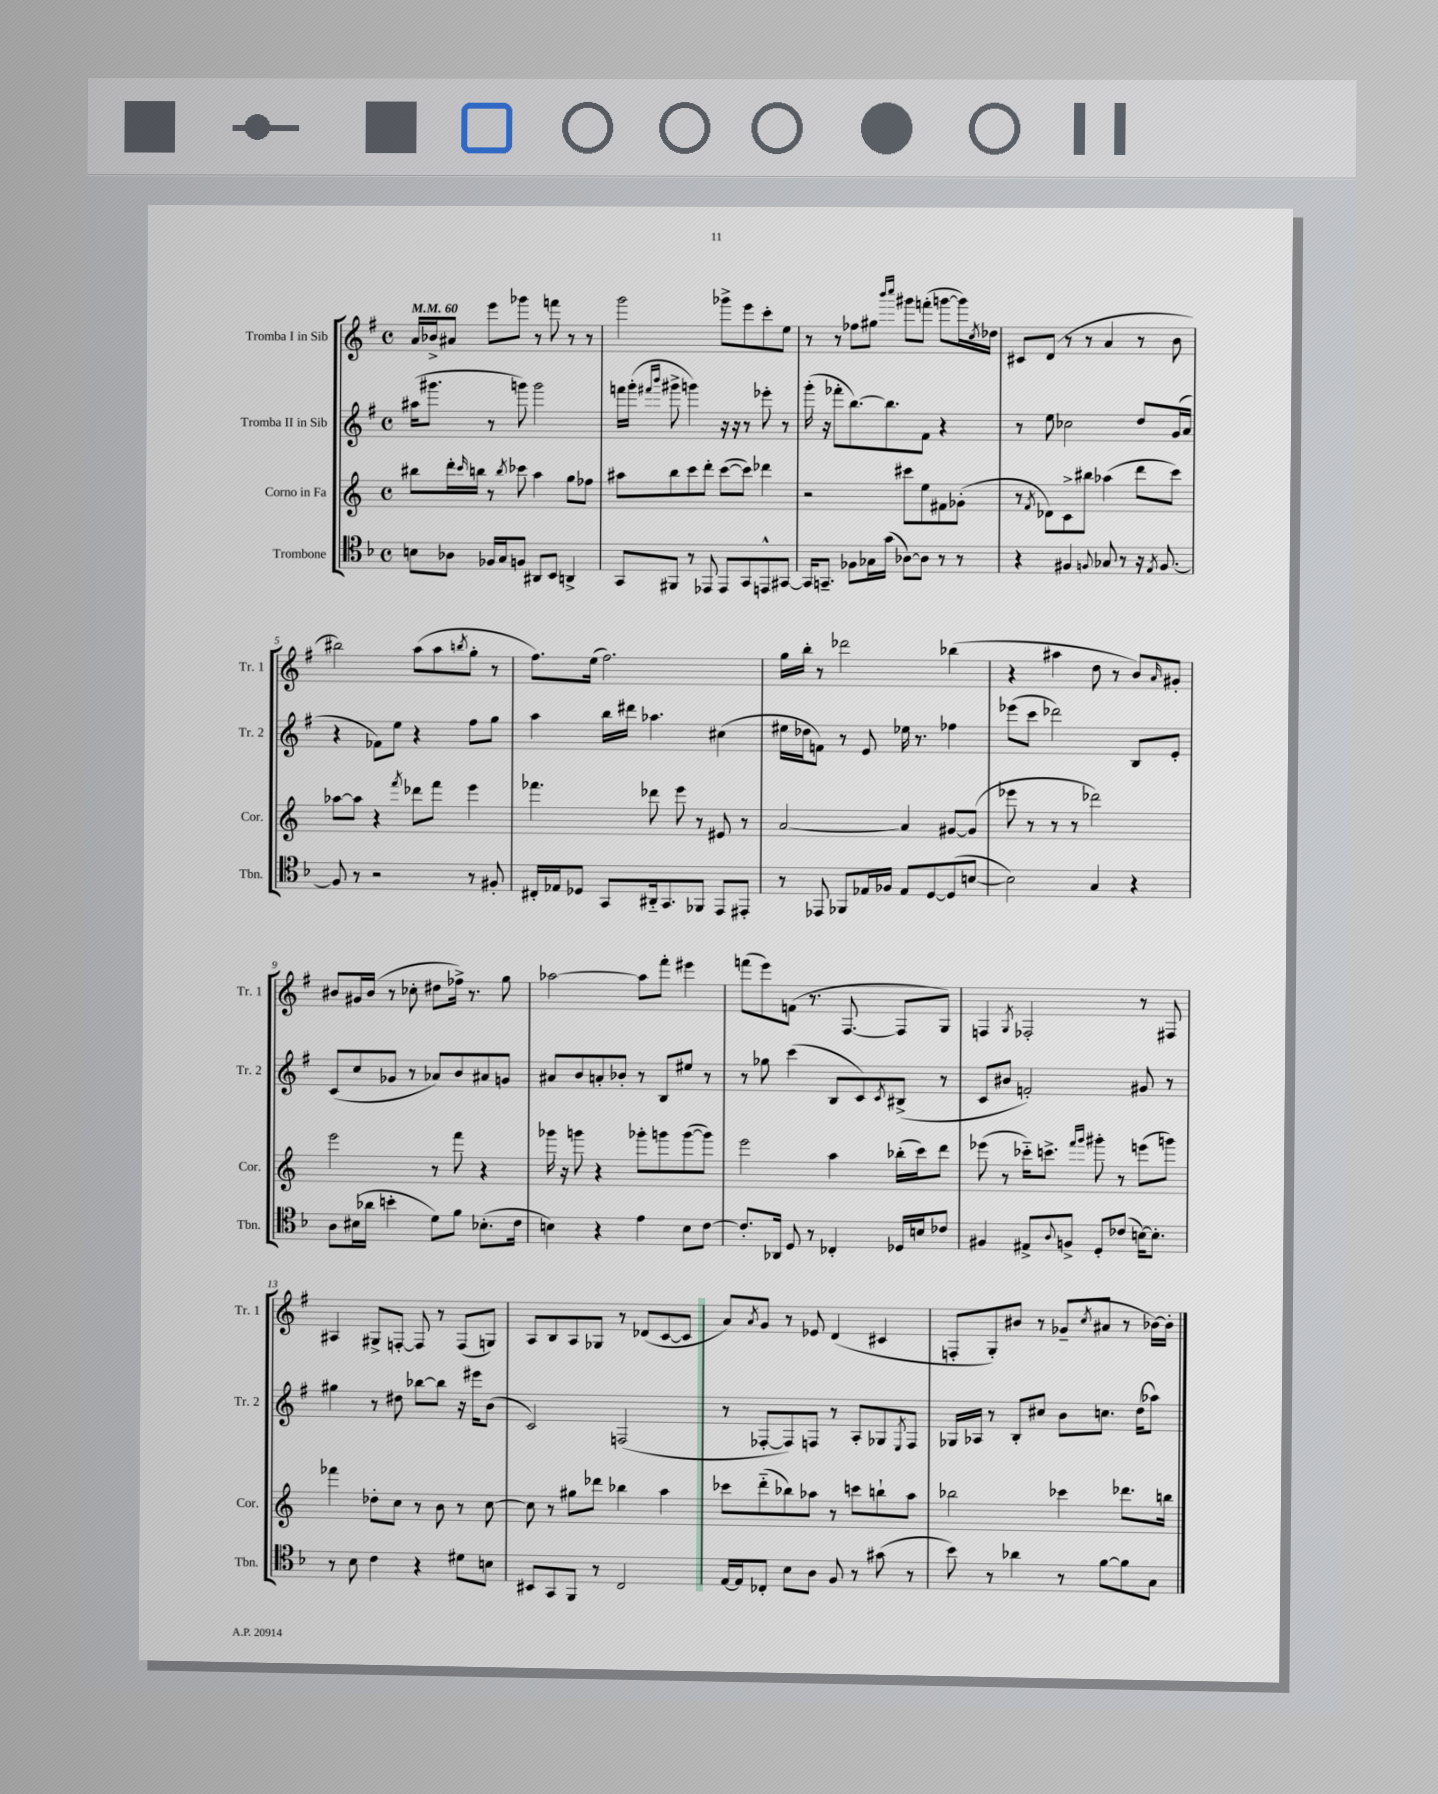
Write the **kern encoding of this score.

**kern	**kern	**kern	**kern
*part4	*part3	*part2	*part1
*staff4	*staff3	*staff2	*staff1
*I"Trombone	*I"Corno in Fa	*I"Tromba II in Sib	*I"Tromba I in Sib
*I'Tbn.	*I'Cor.	*I'Tr. 2	*I'Tr. 1
*clefC4	*clefG2	*clefG2	*clefG2
*k[b-]	*k[]	*k[f#]	*k[f#]
*M4/4	*M4/4	*M4/4	*M4/4
*met(c)	*met(c)	*met(c)	*met(c)
*MM60	*MM60	*MM60	*MM60
=1	=1	=1	=1
8Bn\L	8bb#X\L	(16aa#X\KL	16a/LL
.	.	8.ggg#X\J	16b-X^/J
8A-X\J	16ddd'\L	.	8a#X/J
.	16qqccc/	.	.
.	16bbn\JJ	.	.
16F-X/LL	8r	8r	8eee\L
16G/J	.	.	.
.	8qbb/	.	.
8Fn/J	8ccc-X\	8gggn\)	8ggg-X\J
8AA#X/L	4aa\	2ggg\	8r
8BB-/J	.	.	8fffn\
4AAn^/	8gg\L	.	8r
.	8ff-X\J	.	8r
=2	=2	=2	=2
8GG/L	8aa#X\L	16fffn\LL	2ggg\
.	.	(16ggg'\JJ	.
.	.	16qqfff#X/LL	.
.	.	16qqbbb/JJ	.
8FF#X/J	8bb\	8ggg#X^\	.
8r	8ccc\	4gggn\)	.
8EE-X/	8ddd'\J	.	.
8EE-/L	([8ccc\L	16r	8ggg-X^\L
.	.	16r	.
8GG/	8ccc\J])	8r	8eee\
8EEn^^/	4ddd-X\	8eee-X'\	8ccc'\
[8GG#X/J	.	8r	8ee\J
=3	=3	=3	=3
16GG#/KL]	2r	(16ggg'\	8r
8.GGn~/J	.	16r	.
.	.	8fff-X'\L	8r
8F-X\L	.	[8.bb\)	8ff-X\L
16G-X\L	.	.	8gg#X\J
(16g\JJ	.	8.bb\]	.
.	.	.	16qqbbb/LL
.	.	.	16qqcccc/JJ
[8A-X\L)	8ccc#X\L	.	8ggg#X\L
8A-\J]	8ee\	8f#\J	(8fffn'\J
8r	8f#X\	4r	[8gggn\L
8r	(8g-X'\J	.	16ggg\L])
.	.	.	8qcc/
.	.	.	16dd-X\JJ
=4	=4	=4	=4
4r	8r	8r	8c#X/L
.	8qf/	.	.
.	8d-X\L)	8ee\	(8d/J
4F#X/	8c^\	2cc-X\	8r
.	8bb#X\J	.	8r
8qqFn/	.	.	.
8G-X/	(4aa-X\	.	4a/
8r	.	.	.
16r	8ddd\L	8dd/L	8r
8qE/	.	.	.
[8.F/	.	.	.
.	8ccc\J)	(16g/L	8b\
.	.	16a/JJ	.
!!LO:LB:g=z
=5	=5	=5	=5
8F/]	[8aa-X\L	4r	2bb#X\)
8r	8aa-\J]	.	.
2r	4r	8f-X\L)	.
.	.	8ee\J	.
.	8qfff/	.	.
.	8ddd-X\L	4r	(8aa\L
.	8fff\J	.	8aa\
.	.	.	8qbbn/
8r	4eee\	8ff#\L	8gg'\J
8F#X'/	.	8gg\J	8r
=6	=6	=6	=6
16C#X'/LL	4.fff-X\	4aa\	8.ff#\L)
16E-X/J	.	.	.
8D-X/J	.	.	.
.	.	.	(16ee\Jk
8GG/L	.	16bb\LL	2.ff#\)
.	.	16ddd#X\JJ	.
16AA#X/k	8ddd-X\	4.aa-X\	.
8.GG/	.	.	.
.	8eee\	.	.
8FF-X/J	8r	.	.
8EE/L	8e#X/	(4cc#X\	.
8EE#X'/J	8r	.	.
=7	=7	=7	=7
8r	[2a/	16ee#X\LL	16gg\LL
.	.	16dd-X\J	16bb'\JJ
8EE-X/	.	8fn\J)	8r
8FF-X/L	.	8r	2ddd-X\
16E-X/L	.	8e/	.
16F-X/JJ	.	.	.
8E-/L	4a/]	16ee-X\	.
.	.	8.r	.
[8D/	.	.	.
(8D/]	[8g#X/L	4ff-X\	(4bb-X\
[8Bn/J	(8g#/J]	.	.
=8	=8	=8	=8
2B\])	8eee-X\	(8eee-X\L	4r
.	8r	8ccc\J	.
.	8r	2ddd-X\)	4aa#X\
.	8r	.	.
4G/	2ddd-X\)	.	8dd\
.	.	.	8r
4r	.	8B/L	8b/L)
.	.	.	16qqa/
.	.	8e'/J	8g#X'/J
!!LO:LB:g=z
=9	=9	=9	=9
8A\L	2eee\	(8c/L	8b#X/L
(16B#X\L	.	8cc/	16g#X/L
16a-X\JJ	.	.	(16b#/JJ
4bn'\	.	8g-X/J	8r
.	.	8r	8cc-X'\
8d\L)	8r	8a-X/L)	8dd#X\L
8f\J	8fff\	8b/	16ff-X^\Jk)
.	.	.	8.r
(8.B-X'\L	4r	8a#X/	.
.	.	8gn/J	8gg\
16c\Jk	.	.	.
=10	=10	=10	=10
4Bn\)	16ggg-X\	8a#X/L	[2aa-X\
.	16r	.	.
.	8gggn\	8b/	.
4r	4r	8an'/	.
.	.	8b-X'/J	.
4e\	8ggg-X'\L	8r	8aa-\L]
.	8gggn\	8B/L	8fff#'\J
8B\L	([8ggg\	8ee#X/J	4eee#X\
[8c\J	8ggg\J])	8r	.
=11	=11	=11	=11
8.c'/L]	2eee\	8r	(8fffn\L
.	.	8gg-X\	8eee\)
16AA-X/Jk	.	.	.
8D/	.	(4ccc\	(8fn\J
8r	.	.	8.r
4C-X'/	4aa\	8B/L	.
.	.	.	[8.F#/
.	.	8c/)	.
.	.	8qc/	.
16D-X/LL	(16bb-X'\LL	(8B#X^/J	8F#/L]
16Bn/J	16ccc\J)	.	.
8c-X/J	8ddd\J	8r	8G/J)
=12	=12	=12	=12
4F#X/	(8eee-X\	8c/L	4Fn/
.	8r	8b#X/J	.
.	.	.	8qG/
8E#X^/L	16ccc-X\KL)	2fn'/)	2F-X'/
.	8.cccn^\J	.	.
8qqA/	.	.	.
8Fn^/J	.	.	.
.	16qqfff/LL	.	.
.	16qqggg/JJ	.	.
8D'/L	8ggg#X'\	.	.
(8c-X/J	8r	.	.
[16Bn\KL)	(8eeen\L	8g#X/	8r
8.B'\J]	.	.	.
.	8gggn\J)	8r	8F#X/
!!LO:LB:g=z
=13	=13	=13	=13
8r	4fff-X\	4gg#X\	4A#X/
8B-\	.	.	.
4c\	8dd-X'\L	8r	8G#X^/L
.	8cc\J	8dd#X\	[8Fn'/J
4r	8r	[8bb-X\L	8F/]
.	8b\	8bb-\J]	8r
8d#X\L	8r	16r	(8F/L
.	.	16eee#X\KL	.
8Bn\J	[8cc\	(8b\J	8Gn/J)
=14	=14	=14	=14
8BB#X/L	8cc\]	2c/)	8A/L
8GG/	8r	.	8B/
8FF/J	8gg#X\L	.	8A/
8r	8ddd-X\J	.	8G-X/J
2C/	4bb-X\	(2Fn/	8r
.	.	.	(8d-X/L
.	4aa\	.	[8c/
.	.	.	8c/J]
=15	=15	=15	=15
[16E/LL	8ccc-X\L	8r	8a/L)
16E/J]	.	.	.
.	.	.	8qa/
8C-X'/J	(8ddd\	[8F-X'/L	8g/J
8B-\L	8bb-X\)	8F-/])	8r
8A\J	8aa-X\J	8Fn/J	8e-X/
8F/	8r	8r	(4d/
8r	8cccn\L	8A'/L	.
(8g#X\	8bbn`\	8G-X/	4c#X/
.	.	8qE/	.
8r	8aa-\J	8F/J	.
=16	=16	=16	=16
8b-\)	2bb-X\	16G-X/LL	8Fn'/L
.	.	16A-X/JJ	.
8r	.	8r	8G'/)
4a-X\	.	8B'/L	8b#X/J
.	.	8cc#X/J	8r
8r	4ccc-X\	8b\L	(8g-X~/L
.	.	.	8qcc/
[8f\L	.	8.ccn\J	8a#X/J
8f\]	8.ddd-X\L	.	8r
.	.	(16dd\KL	.
8G\J	.	8aa-X\J)	[16b-X\LL)
.	16bbn\Jk	.	16b-'\JJ]
==	==	==	==
*-	*-	*-	*-
